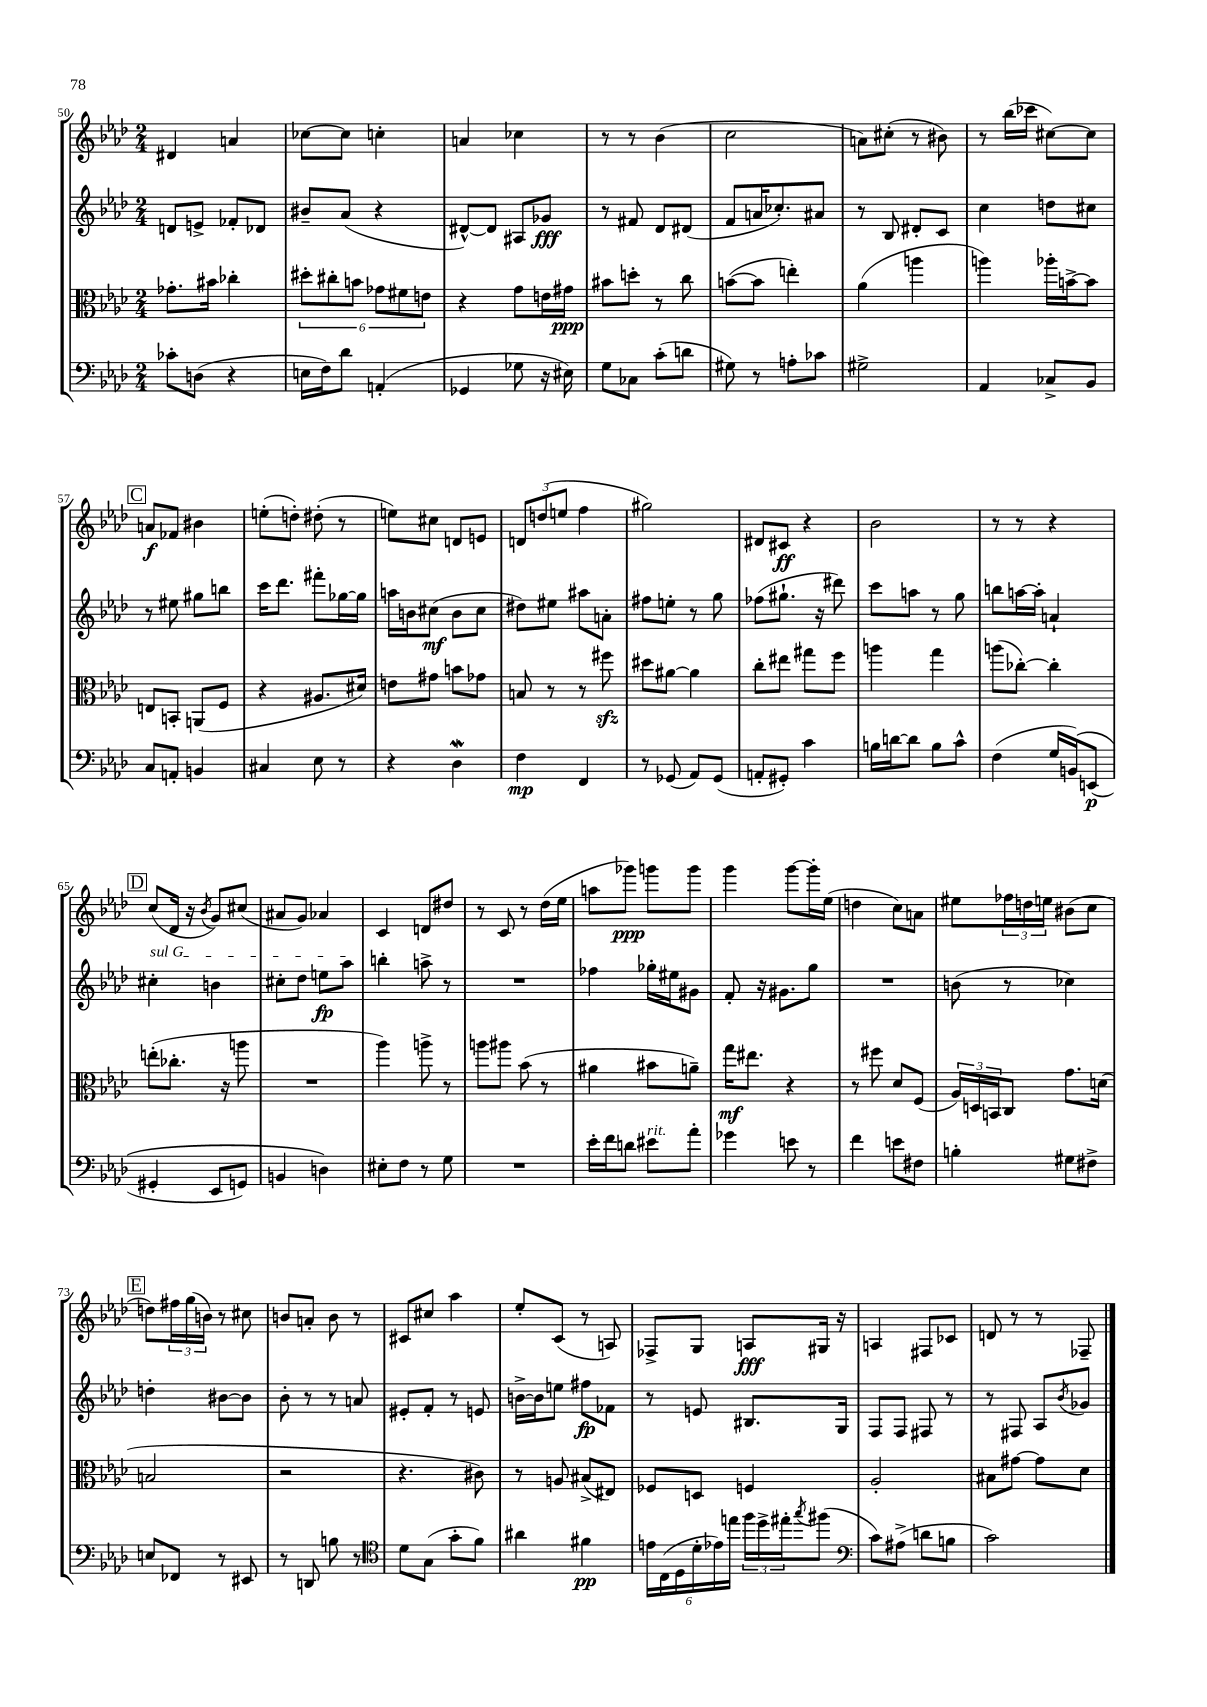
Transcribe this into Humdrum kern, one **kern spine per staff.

**kern	**kern	**kern	**kern
*staff4	*staff3	*staff2	*staff1
*clefF4	*clefC3	*clefG2	*clefG2
*k[b-e-a-d-]	*k[b-e-a-d-]	*k[b-e-a-d-]	*k[b-e-a-d-]
*M2/4	*M2/4	*M2/4	*M2/4
8c-'\L	8.g-'\L	8d/L	4d#/
(8D\J	.	8e^/J	.
.	16b#\Jk	.	.
4r	4cc-'\	8f-'/L	4a/
.	.	8d-/J	.
=	=	=	=
16E\LL	12dd#'\L	8b#~/L	[8cc-\L
16F\J)	.	.	.
.	12cc#'\	.	.
8d-\J	.	(8a-/J	8cc-\]J
.	12b\J	.	.
(4AA'/	12g-\L	4r	4cc'\
.	12f#\	.	.
.	12e\J	.	.
=	=	=	=
4GG-/	4r	[8d#^^/L)	4a/
.	.	8d#/]J	.
8G-\	8g\L	8A#/L	4cc-\
16r	16e\L	8g-/J	.
16E#\)	16g#\JJ	.	.
=	=	=	=
8G\L	8b#\L	8r	8r
8C-\J	8dd'\J	8f#/	8r
(8c'\L	8r	8d-/L	(4b-\
8d\J	8cc\	(8d#/J	.
=	=	=	=
8G#\)	([8b\L	8f/L	2cc\
8r	8b\]J	16a/K	.
.	.	8.cc-'/)	.
8A'\L	4ee'\)	.	.
8c-\J	.	8a#/J	.
=	=	=	=
2G#^\	(4a-\	8r	8a\L)
.	.	8B-/	(8cc#'\J
.	4aa\	8d#'/L	8r
.	.	8c/J	8b#\)
=	=	=	=
4AA-/	4aa\)	4cc\	8r
.	.	.	(16bb-\LL
.	.	.	16ccc-\JJ
8C-^/L	16aa-'\LL	8dd\L	[8cc#\L)
.	[16b^\J	.	.
8BB-/J	8b\]J	8cc#\J	8cc#\]J
=	=	=	=
8C/L	8E/L	8r	8a/L
8AA'/J	8BB'/J	8ee#\	8f-/J
4BB/	(8AA/L	8gg#\L	4b#\
.	8F/J	8bb\J	.
=	=	=	=
4C#/	4r	16ccc\LK	(8ee'\L
.	.	8.ddd-\J	.
.	.	.	8dd'\J)
8E-\	8.A#/L	8fff#'\L	(8dd#'\
8r	.	[16gg-\L	8r
.	16d#/Jk)	16gg-\]JJ	.
=	=	=	=
4r	8e\L	16aa\LL	8ee\L)
.	.	16b\J	.
.	8g#\J	(8cc#\J	8cc#\J
4D-\	8b\L	8b\L	8d/L
.	8g-\J	8cc#\J	8e/J
=	=	=	=
4F\	8B/	8dd#\L)	12d/L
.	.	.	(12dd/
.	8r	8ee#\J	.
.	.	.	12ee/J
4FF/	8r	8aa#\L	4ff\
.	8ff#\	8a'\J	.
=	=	=	=
8r	8dd#\L	8ff#\L	2gg#\)
(8GG-/	[8a#\J	8ee'\J	.
8AA-/L)	4a#\]	8r	.
(8GG-/J	.	8gg\	.
=	=	=	=
8AA'/L	8cc'\L	(8ff-\L	8d#/L
8GG#'/J)	8ee#\J	8.gg#`\J	8c#/J
4c\	8gg#\L	.	4r
.	.	16r	.
.	8ff\J	8ddd#\)	.
=	=	=	=
16B\LL	4aa\	8ccc\L	2b-\
[16d\J	.	.	.
8d\]J	.	8aa\J	.
8B\L	4gg\	8r	.
8c^^\J	.	8gg\	.
=	=	=	=
(4F\	(8aa\L	8bb\L	8r
.	[8cc-'\J)	[16aa\L	8r
.	.	16aa'\]JJ	.
16G/LL	4cc-'\]	4a`/	4r
&(16BB/J)	.	.	.
(8EE/J	.	.	.
=	=	=	=
4GG#'/	(8ee'\L	4cc#'\	(8cc/L
.	8.cc-'\J	.	16d-/Jk
.	.	.	16r
.	.	.	8qb-/
8EE-/L	.	4b\	8g/L)
.	16r	.	.
8GG/J)	8aa\	.	(8cc#/J
=	=	=	=
4BB/	2r	8cc#'\L	8a#/L
.	.	8dd-\J	8g/J)
4D\&)	.	8ee\L	4a-/
.	.	8aa-\J	.
=	=	=	=
8E#'\L	4aa-\)	4bb'\	4c/
8F\J	.	.	.
8r	8aa^\	8aa^\	8d/L
8G\	8r	8r	8dd#/J
=	=	=	=
2r	8aa\L	2r	8r
.	8aa#\J	.	8c/
.	(8b-\	.	8r
.	8r	.	(16dd-\LL
.	.	.	16ee-\JJ
=	=	=	=
16e-'\LL	4a#\	4ff-\	8aa\L
16f\J	.	.	.
8d\J	.	.	8ggg-\J)
8e#\L	8b#\L	16gg-'\LL	8ggg\L
.	.	16ee#\J	.
8a-'\J	8a~\J)	8g#\J	8ggg\J
=	=	=	=
4g-\	16gg\LK	8f'/	4ggg\
.	8.ee#\J	.	.
.	.	16r	.
.	.	8.g#\L	.
8e\	4r	.	[8ggg\L
8r	.	8gg\J	16ggg'\]L
.	.	.	(16ee-\JJ
=	=	=	=
4f\	8r	2r	4dd\
.	8ff#\	.	.
8e\L	8d-/L	.	8cc\L)
8F#\J	(8F/J	.	8a\J
=	=	=	=
4B'\	24A-/LL)	(8b\	8ee#\L
.	24D/	.	.
.	24BB/J	.	.
.	8C/J	8r	24ff-\L
.	.	.	24dd\
.	.	.	24ee\JJ
8G#\L	8.g\L	4cc-\)	(8b#\L
8F#^\J	.	.	8cc\J
.	(16d\Jk	.	.
=	=	=	=
8E/L	2B/	4dd'\	8dd\L)
8FF-/J	.	.	24ff#\L
.	.	.	(24gg\
.	.	.	24b\JJ)
8r	.	[8b#\L	8r
8EE#/	.	8b#\]J	8cc#\
=	=	=	=
8r	2r	8b-'\	8b/L
8DD/	.	8r	8a'/J
8B\	.	8r	8b\
8r	.	8a/	8r
=	=	=	=
*clefC4	*	*	*
8d-\L	4.r	8e#'/L	8c#/L
(8G\J	.	8f'/J	8cc#/J
8g'\L	.	8r	4aa-\
8f\J)	8c#\)	8e/	.
=	=	=	=
4a#\	8r	[16b^\LL	8ee-'/L
.	.	16b\]J	.
.	8A/	8ee\J	(8c/J
4f#\	(8B#^/L	8ff#\L	8r
.	8E#/J)	8f-\J	8A/)
=	=	=	=
24e\LL	8F-/L	8r	8F-^/L
(24C\	.	.	.
24D-\	.	.	.
24d-'\	8D/J	8e/	8G/J
24e-\)	.	.	.
24ee\JJ	.	.	.
24ff\LL	4F/	8.B#/L	8A/L
24dd-^\	.	.	.
24ee#'\J	.	.	.
8qgg/	.	.	.
(8ff#\J	.	.	16G#/Jk
.	.	16G/Jk	16r
=	=	=	=
*clefF4	*	*	*
8c\L)	2A-'/	8F/L	4A/
(8A#^\J	.	8F/J	.
8d\L	.	8F#/	8F#/L
8B\J	.	8r	8c-/J
=	=	=	=
2c\)	8B#\L	8r	8d/
.	[8g#\J	8F#/	8r
.	8g#\]L	8A-/L	8r
.	.	8qb-/	.
.	8d-\J	8g-/J	8F-~/
==	==	==	==
*-	*-	*-	*-
